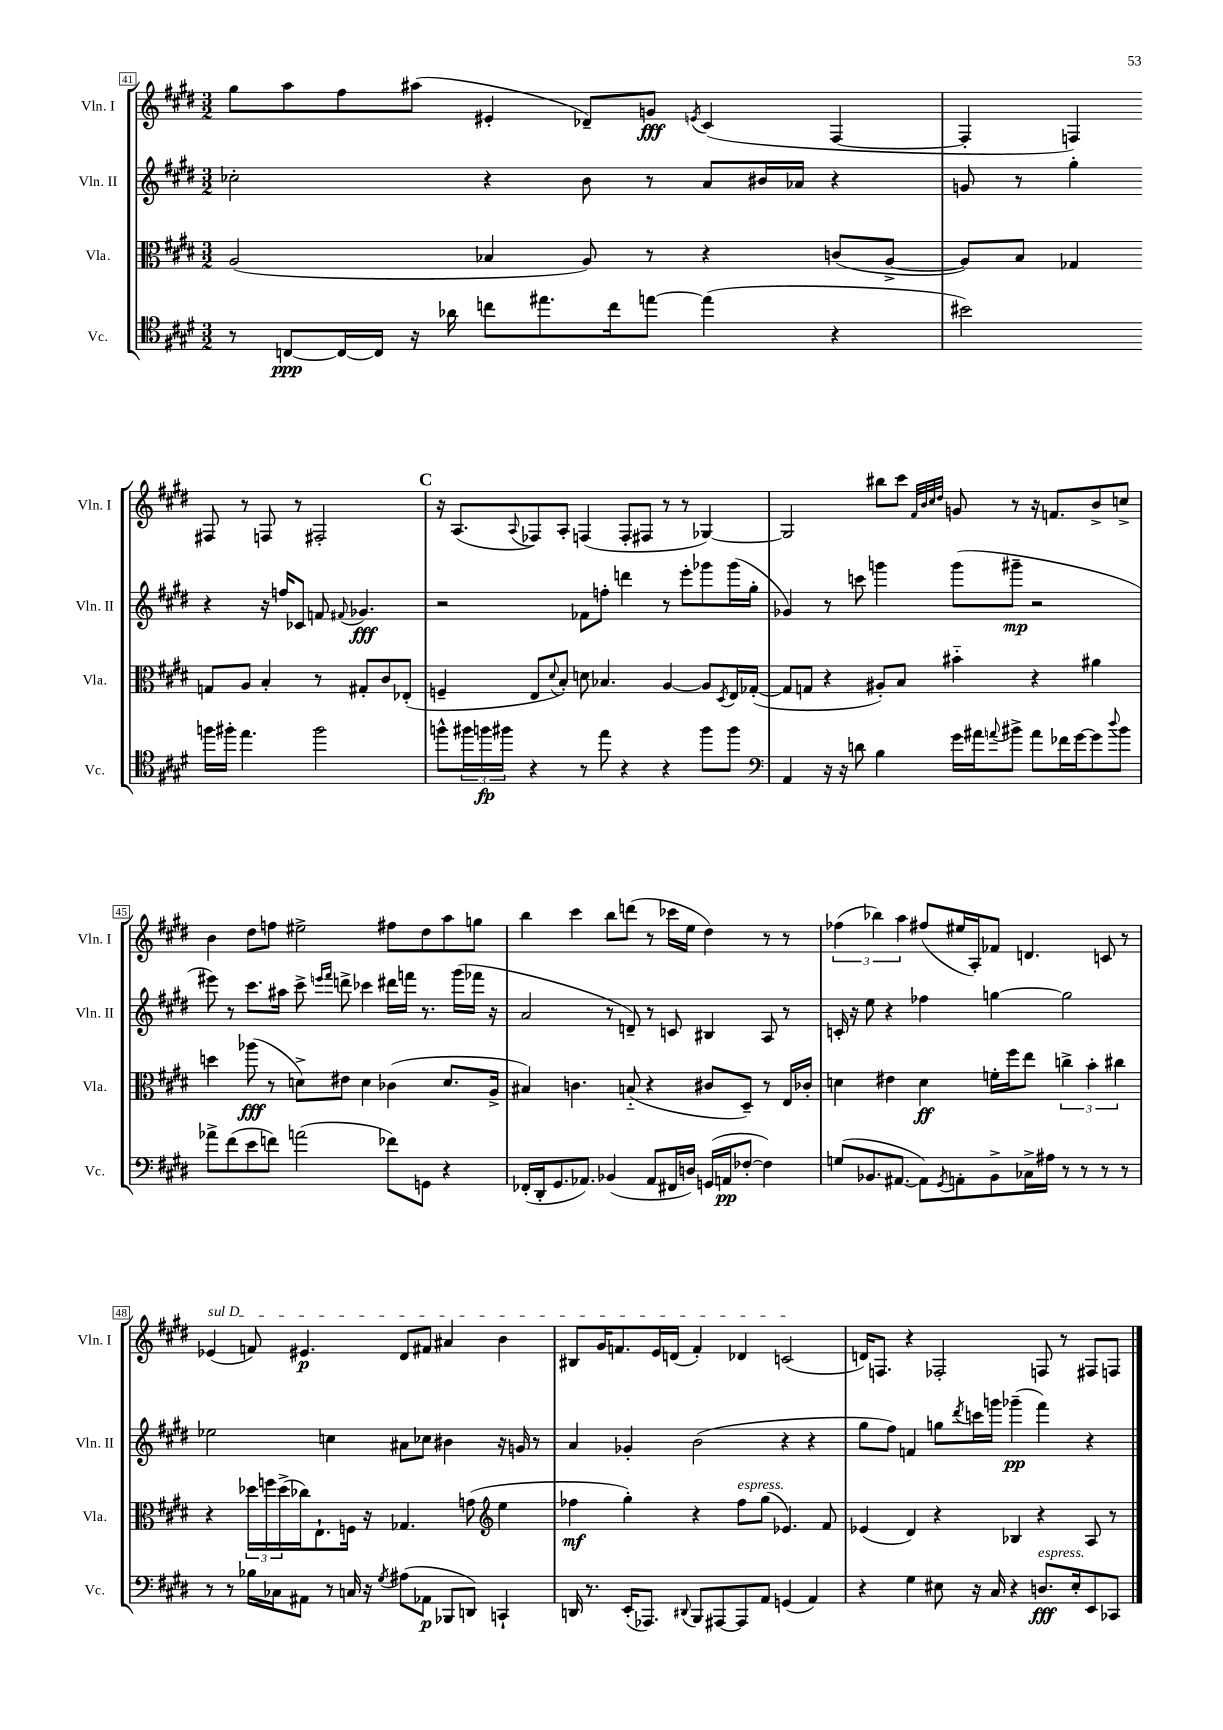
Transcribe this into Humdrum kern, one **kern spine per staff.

**kern	**kern	**kern	**kern
*staff4	*staff3	*staff2	*staff1
*clefC4	*clefC3	*clefG2	*clefG2
*k[f#c#g#d#]	*k[f#c#g#d#]	*k[f#c#g#d#]	*k[f#c#g#d#]
*M3/2	*M3/2	*M3/2	*M3/2
8r	(2A	2cc-'	8gg#
[8C	.	.	8aa
16C_	.	.	8ff#
16C]	.	.	.
16r	.	.	(8aa#
16a-	.	.	.
8cc	4B-	4r	4e#'
8.ee#	.	.	.
.	8A)	8b	8d-~)
16cc	.	.	.
[8ee	8r	8r	8g
.	.	.	8qe
(4ee]	4r	8a	(4c#
.	.	16b#	.
.	.	16a-	.
4r	(8c	4r	[4F#
.	[8A^	.	.
=	=	=	=
2b#)	8A])	8g	4F#']
.	8B	8r	.
.	4G-	4gg#'	4F)
16ff	8G	4r	8F#
16ff#'	.	.	.
4.ee	8A	.	8r
.	4B'	16r	8F
.	.	16ff	.
.	.	8c-	8r
2ff#	8r	8f	2F#'
.	.	8qqf#	.
.	8G#'	4.g-	.
.	8c#	.	.
.	(8E-'	.	.
=	=	=	=
8ff^^	4F~	2r	16r
.	.	.	(8.A
24ff#	.	.	.
24ff	.	.	.
24ff#	.	.	.
.	.	.	8qqA
4r	8E	.	8F-)
.	8qqd#	.	.
.	8B')	.	8A'
8r	8d	8f-	(4F
8ee	4.B-	8ff'	.
4r	.	4ddd	8F'
.	.	.	8F#
4r	[4A	8r	8r
.	.	8eee'	8r
8ff#	8A]	8ggg-	[4G-)
.	8qD#	.	.
8ff#	16E	(16ggg-	.
.	([16G-'	16gg#'	.
=	=	=	=
*clefF4	*	*	*
4AA	8G-]	4g-)	2G-]
.	8G	.	.
16r	4r	8r	.
16r	.	.	.
8d	.	8ccc	.
4B	8A#')	4ggg	8bb#
.	8B	.	8ccc#
.	.	.	32qqf#
.	.	.	32qqb
.	.	.	32qqcc#
.	.	.	32qqdd#
16g#	4b#'~	(8ggg	8g
16a#	.	.	.
8qqa	.	.	.
8b#^	.	8ggg#~	8r
8a	4r	2r	16r
.	.	.	8.f
16f-	.	.	.
[16g#	.	.	.
8g#]	4a#	.	8b^
8qqdd#	.	.	.
8b#	.	.	8cc^
=	=	=	=
8a-^	4dd	8eee#)	4b
(8f#	.	8r	.
8e	(8aa-	8.ccc#	8dd#
8f)	8r	.	8ff
.	.	16aa#	.
(2a	8d^)	8ccc#^	2ee#^
.	.	16qqeee	.
.	.	16qqfff#	.
.	8e#	8ddd^	.
.	4d	4ccc-	.
8f-)	(4c-	16ddd#	8ff#
.	.	16fff	.
8GG	.	8.r	8dd#
4r	8.d	.	8aa
.	.	(16ggg#	.
.	.	16fff-	8gg
.	16A^	16r	.
=	=	=	=
(16FF-'	4B#)	2a	4bb
16DD#'	.	.	.
8.GG#	.	.	.
.	4.c	.	4ccc#
8.AA-)	.	.	.
(4BB-	.	8r	8bb
.	(8B'~	8d~)	(8ddd
8AA-	4r	8r	8r
16FF#	.	8c	16ccc-
16D)	.	.	16ee
(16GG	8c#	4B#	4dd#)
16AA	.	.	.
[8F-'	8D#~)	.	.
4F-])	8r	8A	8r
.	16E	8r	8r
.	16c-'	.	.
=	=	=	=
(8G	4d	16c'	(6ff-
.	.	16r	.
8.BB-	.	8ee	.
.	.	.	6bb-)
.	4e#	4r	.
[8.AA#	.	.	.
.	.	.	6aa
8AA#])	4d	4ff-	(8ff#
8qGG#	.	.	.
8AA'	.	.	16ee#
.	.	.	16A')
8BB-^	16f'	[4gg	8f-
.	16ff#	.	.
16C-^	8ee	.	4.d
16A#	.	.	.
8r	6cc^	2gg]	.
8r	.	.	.
.	6b'	.	.
8r	.	.	8c
.	6cc#	.	.
8r	.	.	8r
=	=	=	=
8r	4r	2ee-	(4e-
8r	.	.	.
16B-	24dd-	.	8f)
.	24ff	.	.
16C-	.	.	.
.	(24dd-^	.	.
8AA#	16cc-)	.	4.e#
.	8.E`	.	.
8r	.	4cc	.
16C	16F	.	.
16r	16r	.	.
8qG#	.	.	.
(8A#	4.G-	8a#	8d#
8AA-	.	8cc-	8f#
8BBB-	.	4b#	4a#
8DD)	(8g	.	.
*	*clefG2	*	*
4CC`	4ee	16r	4b
.	.	16g	.
.	.	8r	.
=	=	=	=
16DD	4ff-	4a	8B#
8.r	.	.	.
.	.	.	16g#
.	.	.	8.f
(16EE'	4gg#')	4g-'	.
8.AAA-)	.	.	.
.	.	.	16e
.	.	.	(16d
8qqDD#	.	.	.
8BBB	4r	(2b	4f')
[8AAA#	.	.	.
8AAA#]	8ff-	.	4d-
8AA	(8gg#	.	.
(4GG	4.e-)	4r	(2c
4AA)	.	4r	.
.	8f#	.	.
=	=	=	=
4r	(4e-	8gg#	16d)
.	.	.	8.F
.	.	8ff#)	.
4G#	4d#)	4f	4r
8E#	4r	8gg	2F-'
.	.	8qddd#	.
16r	.	16ccc	.
16C#	.	16ggg	.
4r	4B-	(4ggg-~	.
8.D	4r	4fff#)	8F
.	.	.	8r
16E#'	.	.	.
8EE	8A	4r	8F#
8CC-	8r	.	8F
==	==	==	==
*-	*-	*-	*-
